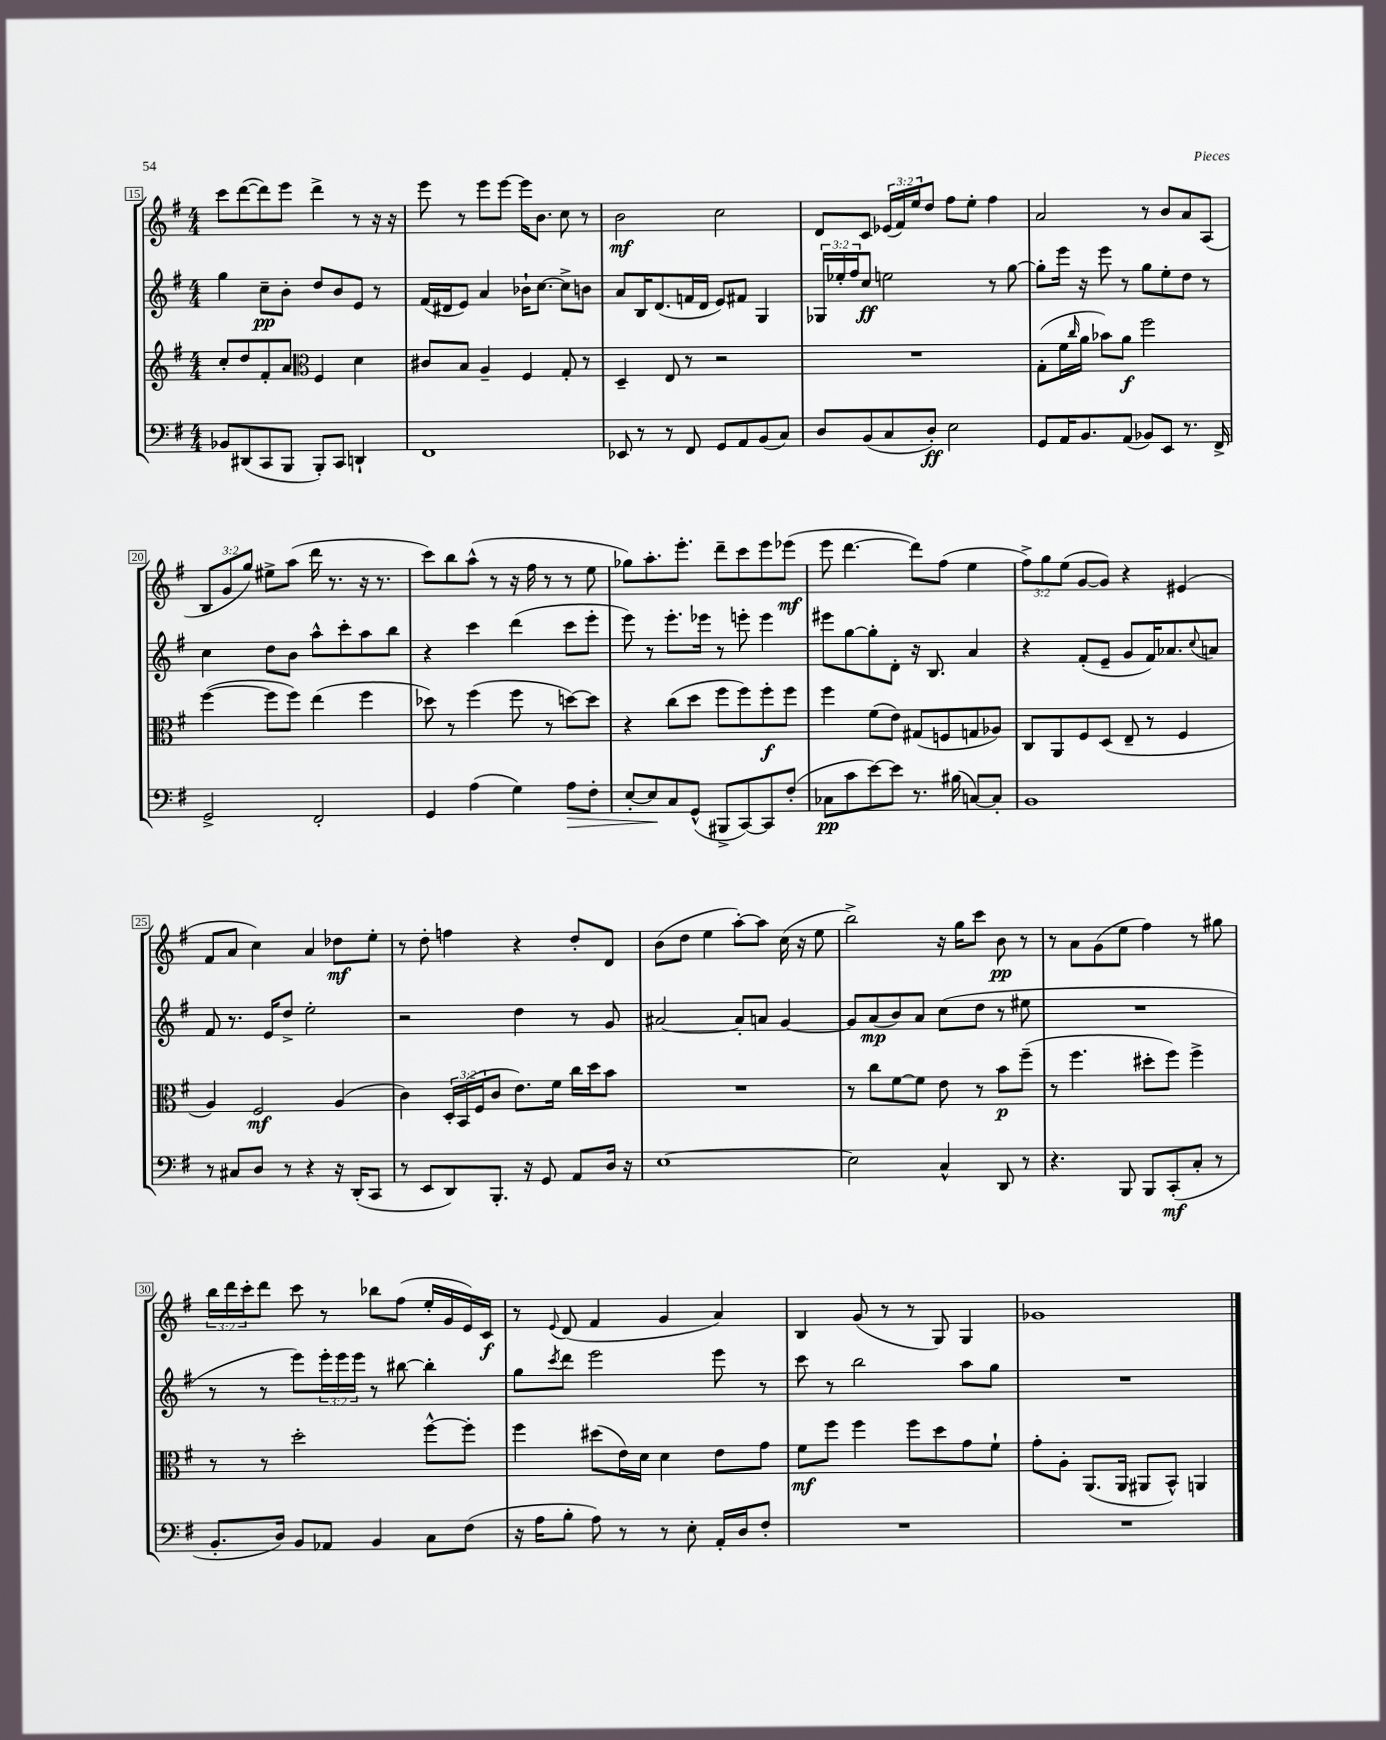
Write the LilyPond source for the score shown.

<<
\new StaffGroup <<
\new Staff = "s0" {
    \clef treble \key g \major \numericTimeSignature \time 4/4 \override Staff.TupletNumber.text = #tuplet-number::calc-fraction-text
    c'''8 d'''8~( d'''8) e'''8 d'''4-> r8 r16 r16 |
    e'''8 r8 e'''8 e'''8~ e'''16 b'8. c''8 r8 |
    b'2\mf c''2 |
    d'8 c'8 \tuplet 3/2 { ees'16( fis'16) e''16 } d''8 fis''8 e''8-. fis''4 |
    a'2 r8 b'8 a'8 a8( |
    \tuplet 3/2 { b8 g'8 g''8) } eis''8-> a''8( d'''16 r8. r16 r8. |
    c'''8) b''8 a''8-^( r8 r16 fis''16 r8 r8 e''8 |
    ges''8) a''8.-. e'''8.-. d'''8-- c'''8 e'''8 ees'''8\mf( |
    e'''8 d'''4.~ d'''8) fis''8( e''4 |
    \tuplet 3/2 { fis''8->) g''8 e''8( } g'8~ g'8) r4 eis'4( |
    fis'8 a'8 c''4) a'4 des''8\mf e''8-. |
    r8 d''8-. f''4 r4 d''8-. d'8 |
    b'8( d''8 e''4 a''8~-.) a''8 c''16( r16 e''8 |
    b''2->) r16 g''16 c'''8 b'8\pp r8 |
    r8 a'8 g'8( e''8 fis''4) r8 gis''8 |
    \tuplet 3/2 { b''16 d'''16 c'''16-. } d'''8 c'''8 r8 bes''8 fis''8( e''16-. g'16 e'16) c'16\f |
    r8 \appoggiatura { e'8 } d'8( fis'4 g'4 a'4) |
    b4 g'8( r8 r8 g8) g4 |
    ges'1 \bar "|." |
}
\new Staff = "s1" {
    \clef treble \key g \major \numericTimeSignature \time 4/4 \override Staff.TupletNumber.text = #tuplet-number::calc-fraction-text
    g''4 c''8--\pp b'8-. d''8 b'8 e'8 r8 |
    fis'16( dis'16 e'8) a'4 bes'16-! c''8.~ c''8-> b'8 |
    a'8 b16 d'8.( f'16 d'16 e'8) fis'8 g4 |
    \tuplet 3/2 { ges16 ees''16-. fis''16 } c''8\ff e''2 r8 g''8~ |
    g''8-. e'''16 r16 e'''8 r8 g''8 e''8-. d''8 r8 |
    c''4 d''8 b'8 a''8-^ c'''8-. a''8 b''8 |
    r4 c'''4 d'''4( c'''8 e'''8-. |
    e'''8) r8 e'''8.-. ees'''16 r8 e'''8-. e'''4 |
    eis'''8 g''8~ g''8-. d'8-. r16 b8. a'4 |
    r4 fis'8-.( e'8-- g'8 fis'16) aes'8. \appoggiatura { c''8 } a'8 |
    fis'8 r8. e'16 d''8-> e''2-. |
    r2 d''4 r8 g'8 |
    ais'2~ ais'8-. a'8 g'4~ |
    g'8 a'8\mp( b'8) a'8 c''8( d''8 r8 eis''8 |
    R1 |
    r8 r8 e'''8) \tuplet 3/2 { e'''16-. e'''16 e'''16 } r8 bis''8~ bis''4-. |
    g''8 \acciaccatura { c'''8 } d'''8 e'''2 e'''8 r8 |
    c'''8 r8 b''2 a''8 g''8 |
    R1 \bar "|." |
}
\new Staff = "s2" {
    \clef treble \key g \major \numericTimeSignature \time 4/4 \override Staff.TupletNumber.text = #tuplet-number::calc-fraction-text
    c''8-. d''8 fis'8-. a'8 \clef alto fis4 d'4 |
    cis'8 b8 a4-- fis4 g8-. r8 |
    d4-- e8 r8 r2 |
    R1 |
    g8-.( fis'16 \grace { c''16 } a'16 bes'8) a'8\f fis''2 |
    fis''4~( fis''8 fis''8) e''4( fis''4 |
    des''8) r8 fis''4( fis''8 r8 d''8~) d''8 |
    r4 c''8( d''8 fis''8 fis''8) fis''8-.\f fis''8 |
    fis''4 fis'8( e'8) gis8( f8 g8 aes8) |
    c8 a,8 fis8 d8( e8-- r8 fis4 |
    a4) fis2\mf a4( |
    c'4) \tuplet 3/2 { d16-. b,16( fis16 } c'8 e'8.) fis'16 c''16 d''16 b'8 |
    R1 |
    r8 c''8 fis'8~ fis'8 e'8 r8 b'8\p fis''8--( |
    r8 fis''4. dis''8-. fis''8) fis''4-> |
    r8 r8 d''2-. fis''8~-^ fis''8-. |
    fis''4 dis''8( e'16) d'16 d'4 e'8 g'8 |
    fis'8\mf fis''8 fis''4 fis''8 d''8 g'8 fis'8-! |
    g'8-. a8-. a,8.( a,16 ais,8 b,8-^) a,4 \bar "|." |
}
\new Staff = "s3" {
    \clef bass \key g \major \numericTimeSignature \time 4/4
    bes,8 dis,8( c,8 b,,8 b,,8-.) c,8 d,4-! |
    fis,1 |
    ees,8 r8 r8 fis,8 g,8 a,8 b,8( c8) |
    d8 b,8( c8 d8-.\ff) e2 |
    g,8 a,16 b,8. a,8( bes,8) e,8 r8. fis,16-> |
    g,2-> fis,2-. |
    g,4 a4( g4) a8\> fis8-. |
    e8~-. e8\! c8 g,8-^( bis,,8-> c,8~) c,8 fis8-.( |
    ces8\pp c'8 e'8~) e'8 r8. bis16( c8~) c8-. |
    b,1 |
    r8 cis8 d8 r8 r4 r16 d,16-.( c,8 |
    r8 e,8 d,8) b,,8.-. r16 g,8 a,8 d16 r16 |
    e1~ |
    e2 c4-^ d,8 r8 |
    r4. b,,8 b,,8 c,8-.\mf( c8-. r8 |
    b,8.-. d16) b,8 aes,8 b,4 c8 fis8( |
    r16 a16 b8-. a8) r8 r8 e8-. a,16-. d16 fis8-. |
    R1 |
    R1 \bar "|." |
}
>>
>>
\layout { \context { \Score currentBarNumber = #15 \override BarNumber.stencil = #(make-stencil-boxer 0.1 0.3 ly:text-interface::print) } }
